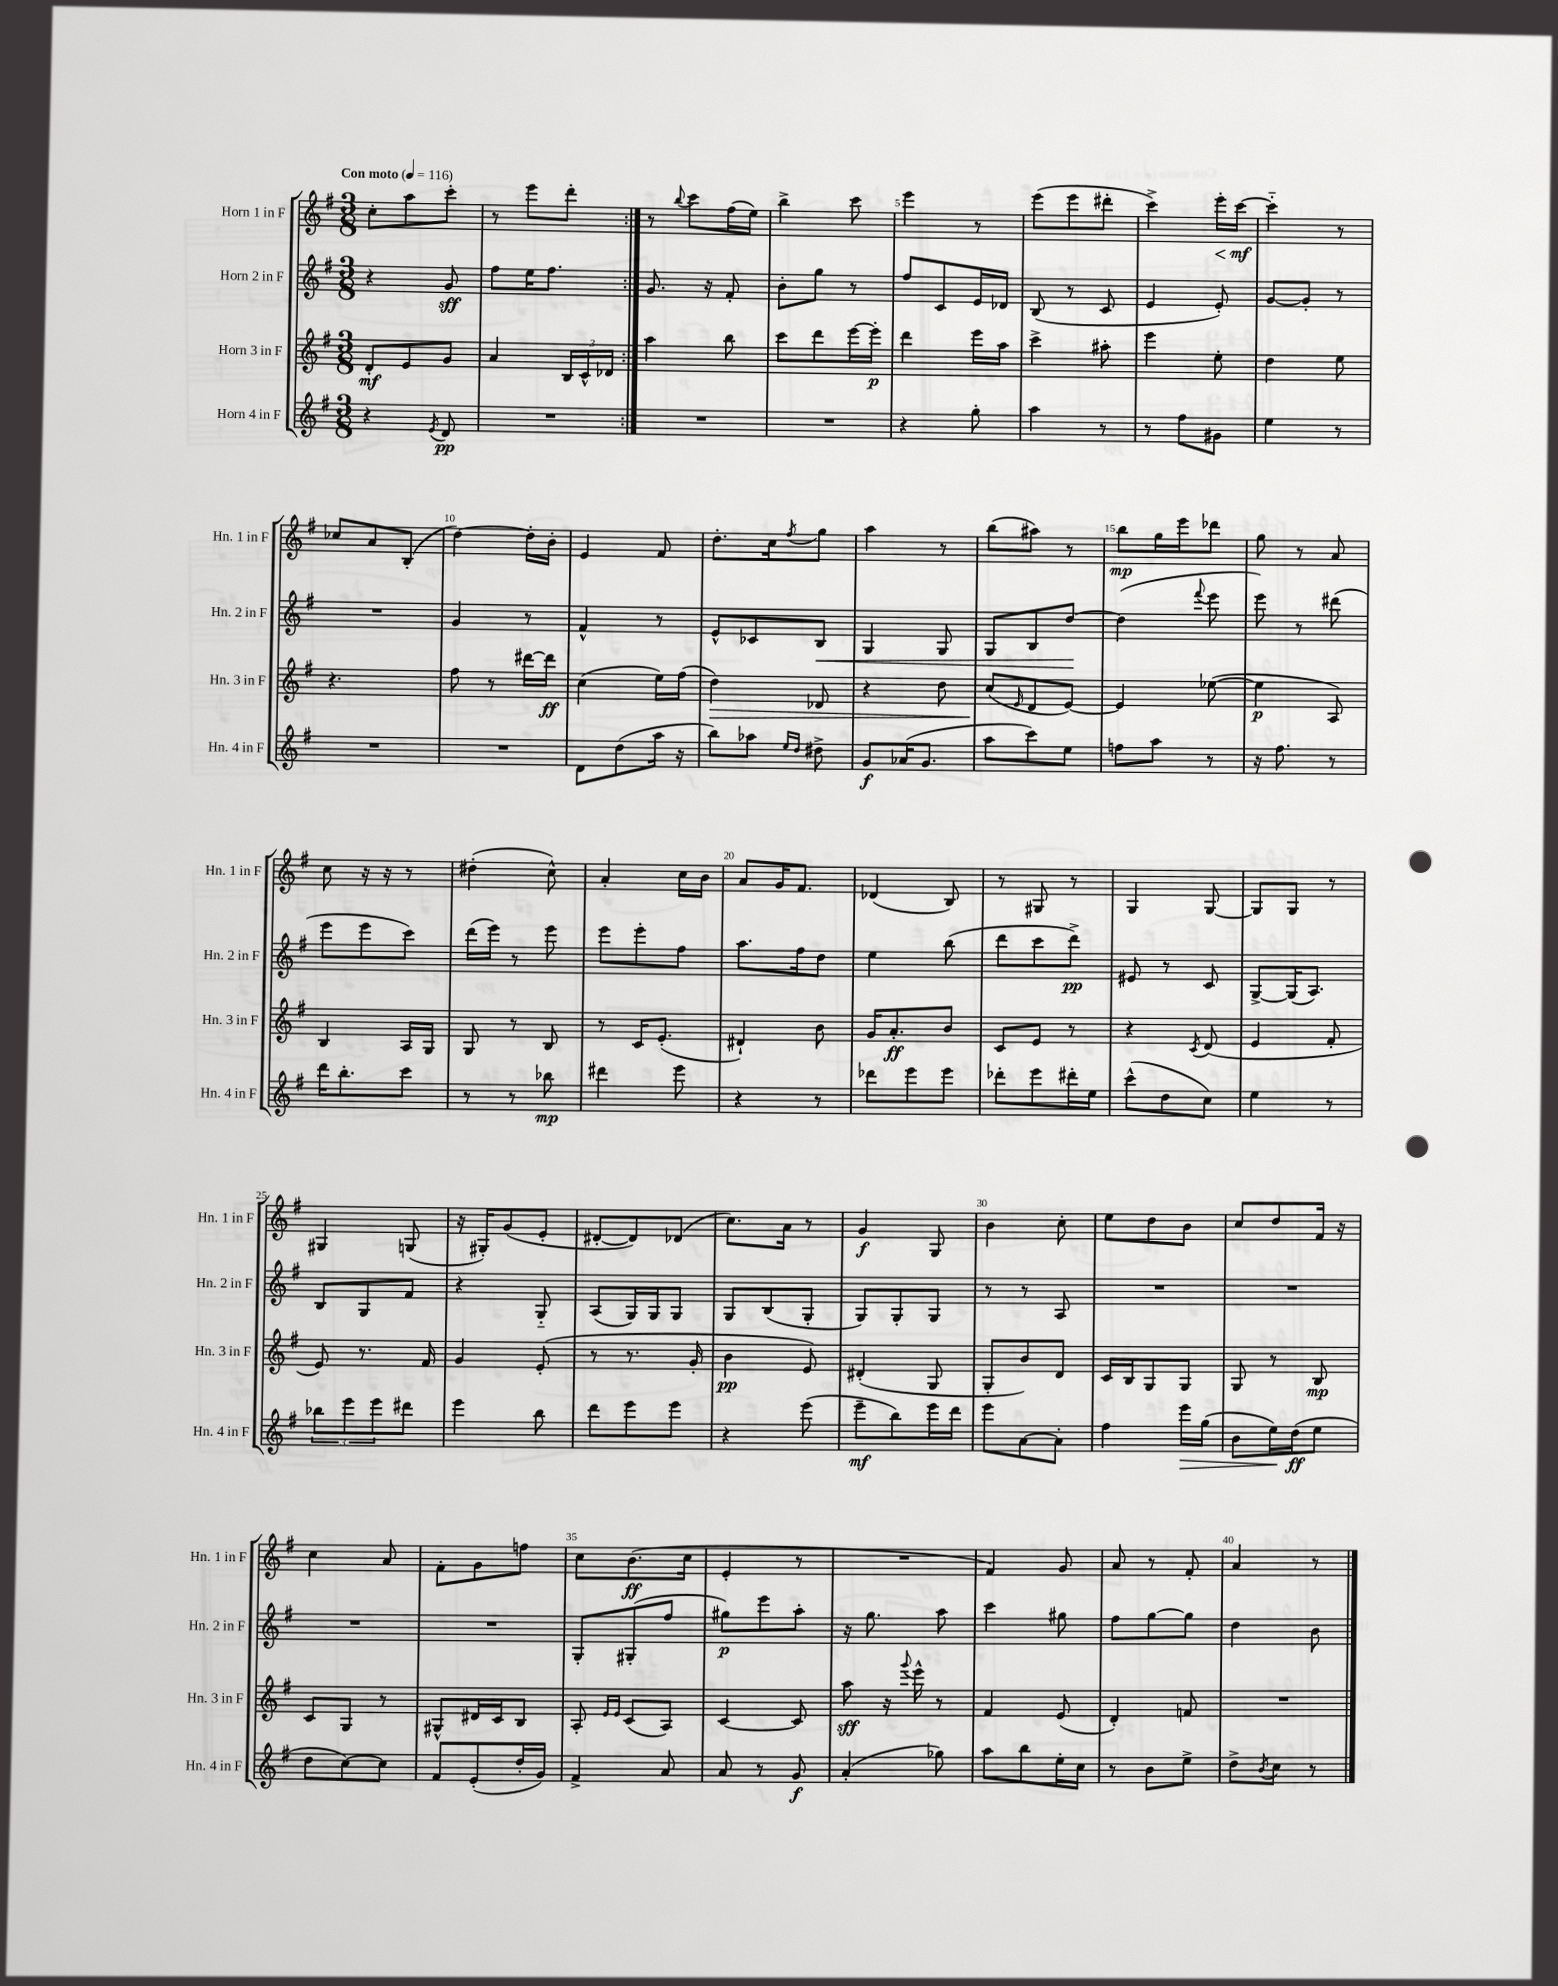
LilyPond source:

<<
\new StaffGroup <<
\new Staff = "s0" \with { instrumentName = "Horn 1 in F" shortInstrumentName = "Hn. 1 in F" } {
    \clef treble \key g \major \numericTimeSignature \time 3/8 \tempo "Con moto" 4 = 116
    \repeat volta 2 { c''8-. a''8 c'''8-. |
    r8 e'''8 d'''8-. | }
    r8 \appoggiatura { b''8 } c'''8 fis''16( e''16) |
    b''4-> c'''8 |
    e'''4 r8 |
    e'''8( e'''8 dis'''8-. |
    c'''4->) e'''16-.\< c'''16~\mf\! |
    c'''4-_ r8 |
    ces''8 a'8 b8-.( |
    d''4~) d''16-. b'16-. |
    e'4 fis'8 |
    d''8.-. c''16 \acciaccatura { fis''8 } g''8 |
    a''4 r8 |
    b''8( ais''8) r8 |
    b''8\mp g''16 e'''16 des'''8 |
    g''8 r8 a'8 |
    c''8 r16 r16 r8 |
    dis''4-.( c''8-^) |
    a'4-. c''16 b'16 |
    a'8 g'16 fis'8. |
    des'4( b8) |
    r8 gis8 r8 |
    g4 g8~ |
    g8 g8 r8 |
    gis4 g8( |
    r16 gis16-.) g'8( e'8-. |
    dis'8~-. dis'8) des'8( |
    c''8.) a'16 r8 |
    g'4\f g8 |
    b'4 c''8-. |
    e''8 d''8 b'8 |
    c''8 d''8 fis'16 r16 |
    c''4 a'8 |
    fis'8-. g'8 f''8 |
    c''8 b'8.\ff( c''16 |
    e'4-. r8 |
    R4. |
    fis'4) g'8 |
    a'8 r8 fis'8-. |
    a'4 r8 \bar "|." |
}
\new Staff = "s1" \with { instrumentName = "Horn 2 in F" shortInstrumentName = "Hn. 2 in F" } {
    \clef treble \key g \major \numericTimeSignature \time 3/8
    \repeat volta 2 { r4 g'8\sff |
    fis''8 e''16 fis''8. | }
    g'8. r16 fis'8-. |
    b'8-. g''8 r8 |
    fis''8 c'8 e'16 des'16 |
    b8( r8 c'8 |
    e'4 e'8-.) |
    g'8~ g'8-. r8 |
    R4. |
    g'4 r8 |
    fis'4-^ r8 |
    e'8-^ ces'8 b8\< |
    g4 g8 |
    g8 b8 d''8~\! |
    d''4( \appoggiatura { fis'''8 } e'''8 |
    e'''8) r8 dis'''8( |
    e'''8 e'''8 c'''8) |
    d'''16( e'''16) r8 e'''8 |
    e'''8 e'''8-. fis''8 |
    a''8. fis''16 d''8 |
    e''4 b''8( |
    d'''8 c'''8 d'''8->\pp) |
    eis'8 r8 c'8 |
    g8~-> g16( a8.) |
    b8 g8 fis'8 |
    r4 g8-_ |
    a8( g16) g16 g8 |
    g8 b8( g8-. |
    g8) g8-. g8 |
    r8 r8 a8 |
    R4. |
    R4. |
    R4. |
    R4. |
    g8-. gis8-.( fis''8 |
    gis''8\p) e'''8 a''8-. |
    r16 g''8. a''8 |
    c'''4 gis''8 |
    fis''8 g''8~ g''8 |
    d''4 b'8 \bar "|." |
}
\new Staff = "s2" \with { instrumentName = "Horn 3 in F" shortInstrumentName = "Hn. 3 in F" } {
    \clef treble \key g \major \numericTimeSignature \time 3/8
    \repeat volta 2 { d'8-.\mf e'8 g'8 |
    a'4 \tuplet 3/2 { b16 c'16-^ des'16 } | }
    a''4 b''8 |
    c'''8 d'''8 e'''16~ e'''16-.\p |
    d'''4 e'''16 a''16 |
    c'''4-> ais''8-. |
    e'''4 e''8-. |
    d''4 e''8 |
    r4. |
    fis''8 r8 dis'''16~ dis'''16\ff |
    c''4( e''16) fis''16( |
    d''4\>) des'8 |
    r4 d''8 |
    c''8\!( \grace { e'16 } d'8 e'8~) |
    e'4 ees''8~( |
    ees''4\p a8) |
    b4 a16 g16 |
    g8 r8 b8 |
    r8 c'16 e'8.-.( |
    dis'4-!) b'8 |
    g'16 a'8.-.\ff b'8 |
    c'8 e'8 r8 |
    r4 \acciaccatura { c'8 } d'8( |
    e'4 fis'8-. |
    e'8) r8. fis'16 |
    g'4 e'8-.( |
    r8 r8. g'16-. |
    b'4\pp e'8) |
    dis'4-.( g8 |
    g8-. b'8) d'8 |
    c'16 b16 g8 g8 |
    g8 r8 b8\mp |
    c'8 g8 r8 |
    gis8-^ dis'16 c'16 b8 |
    a8-. \grace { e'16 e'16 } c'8( a8) |
    c'4~ c'8 |
    a''8\sff r16 \appoggiatura { g'''8 } e'''16-^ r8 |
    fis'4 e'8( |
    d'4-.) f'8 |
    R4. \bar "|." |
}
\new Staff = "s3" \with { instrumentName = "Horn 4 in F" shortInstrumentName = "Hn. 4 in F" } {
    \clef treble \key g \major \numericTimeSignature \time 3/8
    \repeat volta 2 { r4 \acciaccatura { e'8 } d'8\pp |
    R4. | }
    R4. |
    R4. |
    r4 g''8-. |
    a''4 r8 |
    r8 fis''8 gis'8 |
    e''4 r8 |
    R4. |
    R4. |
    d'8 d''8( a''16 r16 |
    b''8) aes''8 \grace { e''16 d''16 } dis''8-> |
    g'8\f aes'16( g'8. |
    a''8 c'''8) e''8 |
    f''8 a''8 r8 |
    r16 fis''8. r8 |
    d'''16 b''8.-. c'''8 |
    r8 r8 bes''8\mp |
    dis'''4 e'''8 |
    r4 r8 |
    des'''8 e'''8 e'''8 |
    des'''8-. e'''8 dis'''16-. e''16 |
    c'''8-^( d''8 c''8) |
    e''4 r8 |
    \tuplet 3/2 { bes''8 e'''8 e'''8 } dis'''8 |
    e'''4 b''8 |
    d'''8 e'''8 e'''8 |
    r4 e'''8( |
    e'''8--\mf b''8) e'''16 d'''16 |
    e'''8 a'8~ a'8-. |
    fis''4 e'''16\> g''16( |
    b'8 e''16\!) d''16\ff( e''8 |
    d''8 c''8~) c''8 |
    fis'8 e'8-.( d''16-. g'16) |
    fis'4-> a'8 |
    a'8 r8 g'8\f |
    a'4-.( ges''8) |
    a''8 b''8 e''16-. c''16 |
    r8 b'8 e''8-> |
    d''8-> \acciaccatura { b'8 } c''8 r8 \bar "|." |
}
>>
>>
\layout { \context { \Score \override BarNumber.break-visibility = ##(#f #t #t) barNumberVisibility = #(every-nth-bar-number-visible 5) } }
